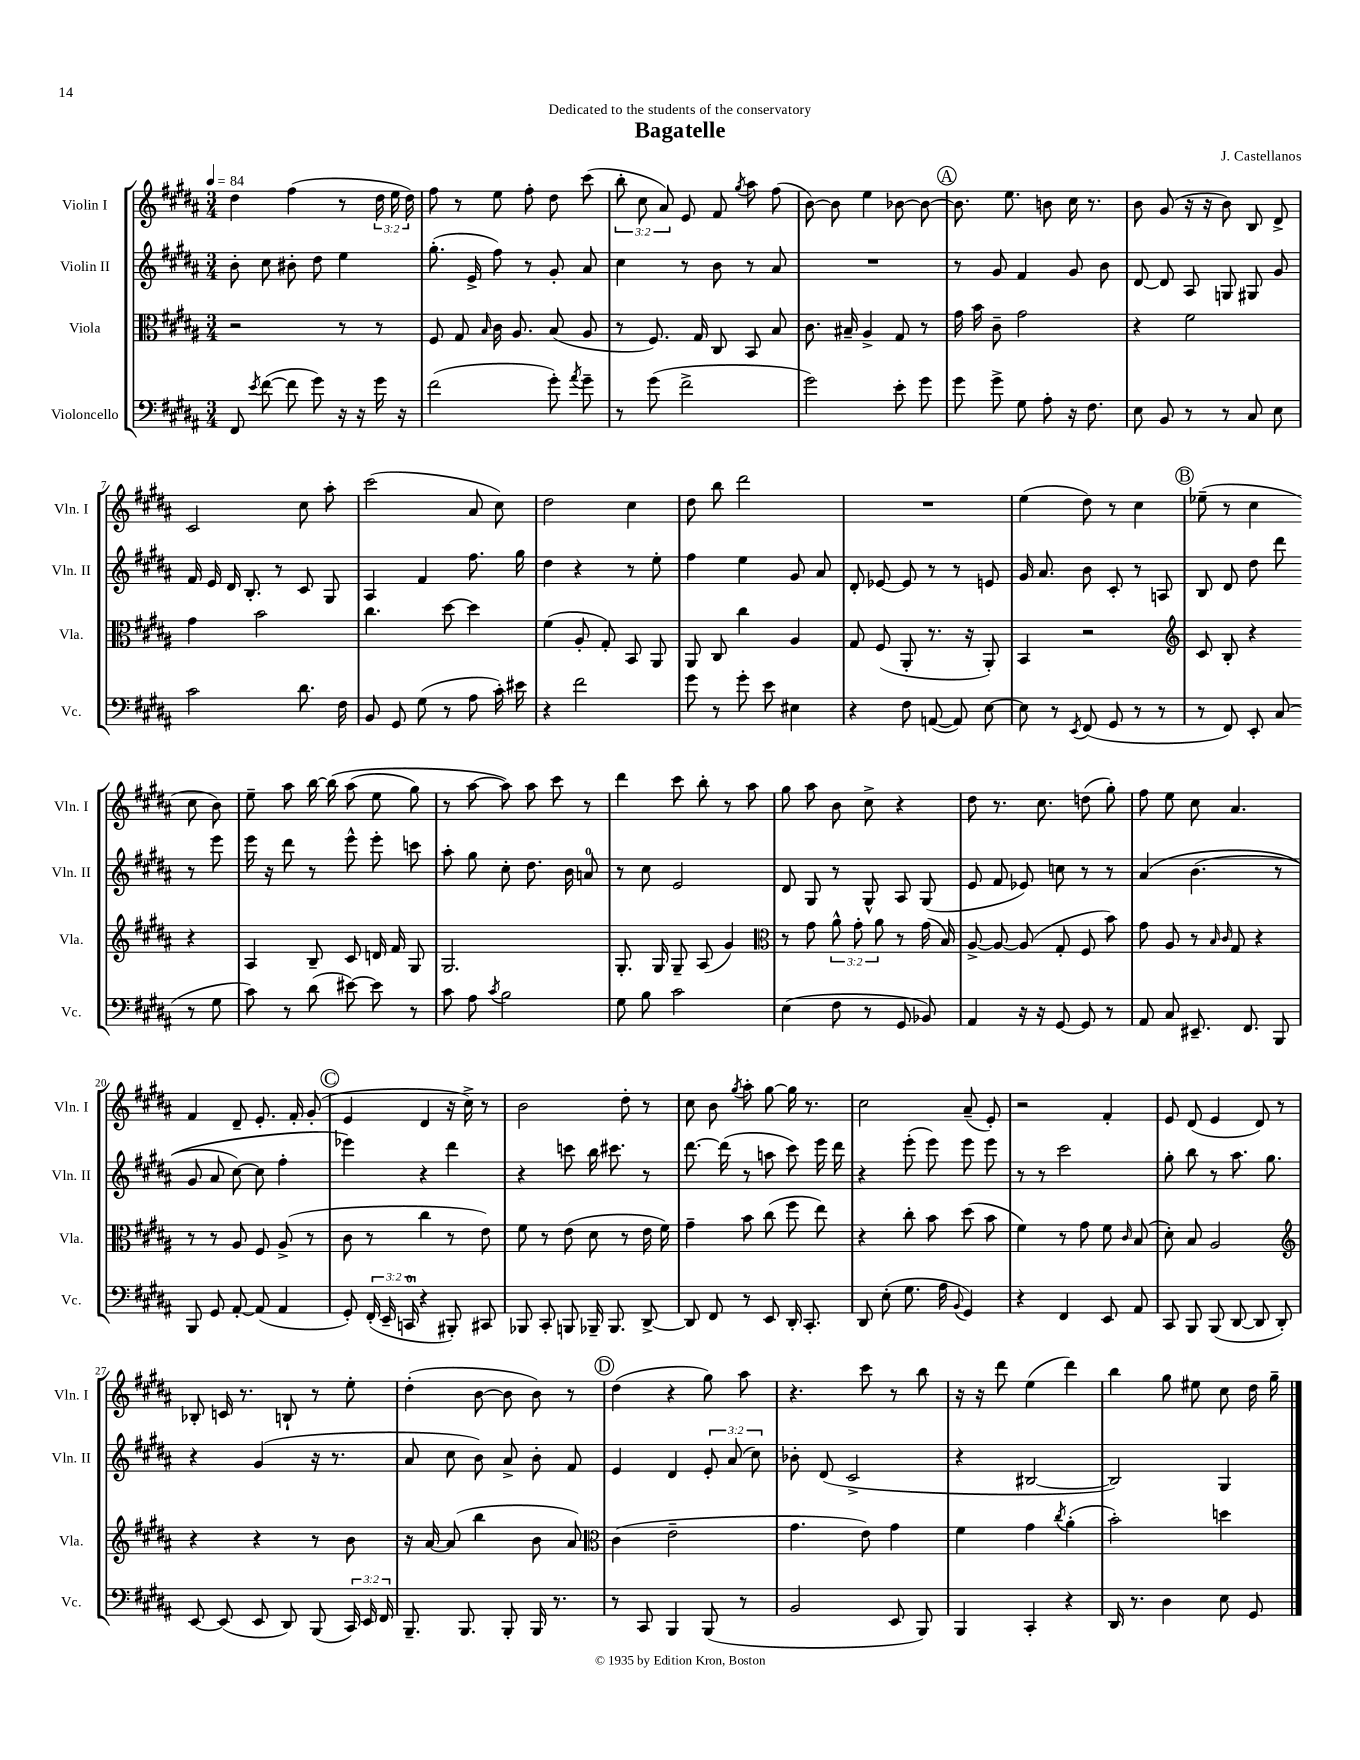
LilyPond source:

\header { title = "Bagatelle" composer = "J. Castellanos" dedication = "Dedicated to the students of the conservatory" }
<<
\new StaffGroup <<
\new Staff = "s0" \with { instrumentName = "Violin I" shortInstrumentName = "Vln. I" } {
    \clef treble \key b \major \numericTimeSignature \time 3/4 \override Staff.TupletNumber.text = #tuplet-number::calc-fraction-text \tempo 4 = 84
    \autoBeamOff dis''4 fis''4( r8 \tuplet 3/2 { dis''16 e''16 dis''16) } |
    fis''8 r8 e''8 fis''8-. dis''8 cis'''8( |
    \tuplet 3/2 { b''8-. cis''8 ais'8) } e'8 fis'8 \acciaccatura { gis''8 } ais''8 fis''8( |
    b'8~) b'8 e''4 bes'8~ bes'8~ |
    \mark \markup { \circle "A" } bes'8. e''8. b'8 cis''16 r8. |
    b'8 gis'8( r16 r16 b'8) b8 dis'8-> |
    cis'2 cis''8 ais''8-. |
    cis'''2( ais'8 cis''8) |
    dis''2 cis''4 |
    dis''8 b''8 dis'''2 |
    R2. |
    e''4( dis''8) r8 cis''4 |
    \mark \markup { \circle "B" } ees''8--( r8 cis''4 cis''8 b'8) |
    e''8-- ais''8 b''16~ b''16\( ais''8( e''8 gis''8) |
    r8 ais''8~ ais''8\) ais''8 cis'''8 r8 |
    dis'''4 cis'''8 b''8-. r8 ais''8 |
    gis''8 ais''8 b'8 cis''8-> r4 |
    dis''8 r8. cis''8. d''8( gis''8-.) |
    fis''8 e''8 cis''8 ais'4. |
    fis'4 dis'8-- e'8.-. fis'16-. gis'8-.( |
    \mark \markup { \circle "C" } e'4 dis'4 r16 cis''16->) r8 |
    b'2 dis''8-. r8 |
    cis''8 b'8 \acciaccatura { gis''8 } ais''8-. gis''8~ gis''16 r8. |
    cis''2 ais'8--( e'8-.) |
    r2 fis'4-. |
    e'8 dis'8( e'4 dis'8) r8 |
    bes8-. c'16 r8. b8-! r8 e''8-. |
    dis''4-.( b'8~ b'8 b'8) r8 |
    \mark \markup { \circle "D" } dis''4( r4 gis''8) ais''8 |
    r4. cis'''8 r8 b''8 |
    r16 r16 dis'''8 e''4( dis'''4) |
    b''4 gis''8 eis''8 cis''8 dis''16 gis''16-- \bar "|." |
}
\new Staff = "s1" \with { instrumentName = "Violin II" shortInstrumentName = "Vln. II" } {
    \clef treble \key b \major \numericTimeSignature \time 3/4 \override Staff.TupletNumber.text = #tuplet-number::calc-fraction-text
    \autoBeamOff b'8-. cis''8 bis'8-. dis''8 e''4 |
    gis''8.-.( e'16-> fis''8) r8 gis'8-. ais'8 |
    cis''4 r8 b'8 r8 ais'8 |
    R2. |
    \mark \markup { \circle "A" } r8 gis'8 fis'4 gis'8 b'8 |
    dis'8~ dis'8 ais8 g8 gis8 gis'8 |
    fis'16 e'16 dis'16 b8.-. r8 cis'8 gis8 |
    ais4 fis'4 fis''8. gis''16 |
    dis''4 r4 r8 e''8-. |
    fis''4 e''4 gis'8 ais'8 |
    dis'8-. ees'8~ ees'8 r8 r8 e'8 |
    gis'16 ais'8. b'8 cis'8-. r8 a8 |
    \mark \markup { \circle "B" } b8 dis'8 dis''8 dis'''8 r8 e'''8 |
    e'''16 r16 dis'''8 r8 e'''8-^ e'''8-. c'''8 |
    ais''8-. gis''8 cis''8-. dis''8. b'16 a'8-0 |
    r8 cis''8 e'2 |
    dis'8 gis8 r8 gis8-^ ais8 gis8( |
    e'8 fis'8 ees'8) c''8 r8 r8 |
    ais'4\( b'4.( r8 |
    gis'8 ais'8 cis''8~) cis''8 fis''4-. |
    \mark \markup { \circle "C" } ees'''4\) r4 dis'''4 |
    r4 c'''8 b''16 cis'''8. r8 |
    dis'''8.~ dis'''16( r8 a''8 cis'''8) e'''16 dis'''16 |
    r4 e'''8-.( e'''8) e'''8 e'''8 |
    r8 r8 cis'''2 |
    gis''8-. b''8 r8 ais''8. gis''8. |
    r4 gis'4( r16 r8. |
    ais'8 cis''8 b'8) ais'8-> b'8-. fis'8 |
    \mark \markup { \circle "D" } e'4 dis'4 \tuplet 3/2 { e'8-. ais'8( cis''8) } |
    bes'8-. dis'8( cis'2-> |
    r4 bis2~ |
    bis2) gis4 \bar "|." |
}
\new Staff = "s2" \with { instrumentName = "Viola" shortInstrumentName = "Vla." } {
    \clef alto \key b \major \numericTimeSignature \time 3/4 \override Staff.TupletNumber.text = #tuplet-number::calc-fraction-text
    \autoBeamOff r2 r8 r8 |
    fis8 gis8 \grace { b16 } cis'16 ais8. b8( ais8 |
    r8 fis8.) gis16 cis8 b,8 b8 |
    cis'8. bis16-- ais4-> gis8 r8 |
    \mark \markup { \circle "A" } gis'16 b'16 cis'8-- gis'2 |
    r4 fis'2 |
    gis'4 b'2 |
    cis''4. dis''8~ dis''4 |
    fis'4( ais8-. gis8-.) b,8 ais,8 |
    ais,8 cis8 cis''4 ais4 |
    gis8 fis8( ais,8-. r8. r16 ais,8-.) |
    b,4 r2 |
    \mark \markup { \circle "B" } \clef treble cis'8 b8-. r4 r4 |
    ais4 b8-- cis'8 d'16 fis'16 gis8 |
    gis2. |
    gis8.-. gis16 gis8-- ais8( gis'4) |
    \clef alto r8 gis'8 \tuplet 3/2 { ais'8-^ gis'8-. ais'8 } r8 gis'16( b16) |
    ais8~-> ais8~ ais8( gis8-. fis8 b'8) |
    gis'8 ais8 r8 \grace { b16 cis'16 } gis8 r4 |
    r8 r8 ais8 fis8 ais8->( r8 |
    \mark \markup { \circle "C" } cis'8 r8 cis''4 r8 e'8) |
    fis'8 r8 e'8( dis'8 r8 e'16 fis'16) |
    gis'4-- b'8 cis''8( fis''8 e''8) |
    r4 cis''8-. b'8 dis''8( b'8 |
    fis'4) r8 gis'8 fis'8 \grace { cis'16 } b8( |
    dis'8-.) b8 ais2 |
    \clef treble r4 r4 r8 b'8 |
    r16 ais'16~ ais'8( b''4 b'8 ais'8) |
    \mark \markup { \circle "D" } \clef alto cis'4( e'2-- |
    gis'4. e'8) gis'4 |
    fis'4 gis'4 \acciaccatura { cis''8 } ais'4-.( |
    b'2-.) d''4 \bar "|." |
}
\new Staff = "s3" \with { instrumentName = "Violoncello" shortInstrumentName = "Vc." } {
    \clef bass \key b \major \numericTimeSignature \time 3/4 \override Staff.TupletNumber.text = #tuplet-number::calc-fraction-text
    \autoBeamOff fis,8 \acciaccatura { e'8 } fis'8~( fis'8 gis'8) r16 r16 gis'16 r16 |
    fis'2( gis'8-.) \acciaccatura { ais'8 } gis'8-- |
    r8 gis'8( fis'2-> |
    gis'2) e'8-. gis'8 |
    \mark \markup { \circle "A" } gis'8 gis'8-> gis8 ais8-. r16 fis8. |
    e8 b,8 r8 r8 cis8 e8 |
    cis'2 dis'8. fis16 |
    b,8 gis,8 gis8( r8 ais8 cis'16-.) eis'16 |
    r4 fis'2 |
    gis'8 r8 gis'8-. e'8 eis4 |
    r4 fis8 a,8~( a,8) e8~ |
    e8 r8 \acciaccatura { e,8 } fis,8( gis,8 r8 r8 |
    \mark \markup { \circle "B" } r8 fis,8) e,8-. cis8( r8 gis8 |
    cis'8) r8 dis'8( eis'8~) eis'8 r8 |
    cis'8 ais8 \acciaccatura { cis'8 } b2 |
    gis8 b8 cis'2 |
    e4( fis8 r8 gis,8 bes,8) |
    ais,4 r16 r16 gis,8~ gis,8 r8 |
    ais,8 cis8 eis,8.-- fis,8. b,,8 |
    b,,8 gis,8 ais,8~-. ais,8( ais,4 |
    \mark \markup { \circle "C" } gis,8-.) \tuplet 3/2 { fis,16-.( e,16-- c,16-0 } r4 bis,,8-.) cis,8 |
    bes,,8 cis,8-. b,,8 bes,,16-- bes,,8. dis,8~-> |
    dis,8 fis,8 r8 e,8 dis,16-. cis,8.-. |
    dis,8 e8-.( gis8. ais16 \appoggiatura { b,8 } gis,4) |
    r4 fis,4 e,8 ais,8 |
    cis,8 b,,8 b,,8( dis,8~ dis,8 dis,8-.) |
    e,8~ e,8( e,8 dis,8) b,,8( \tuplet 3/2 { cis,16) e,16 fis,16 } |
    b,,8.-- b,,8. b,,8-. b,,16 r8. |
    \mark \markup { \circle "D" } r8 cis,8 b,,4 b,,8( r8 |
    b,2 e,8 b,,8) |
    b,,4 cis,4-. r4 |
    dis,16 r8. dis4 e8 gis,8 \bar "|." |
}
>>
>>
